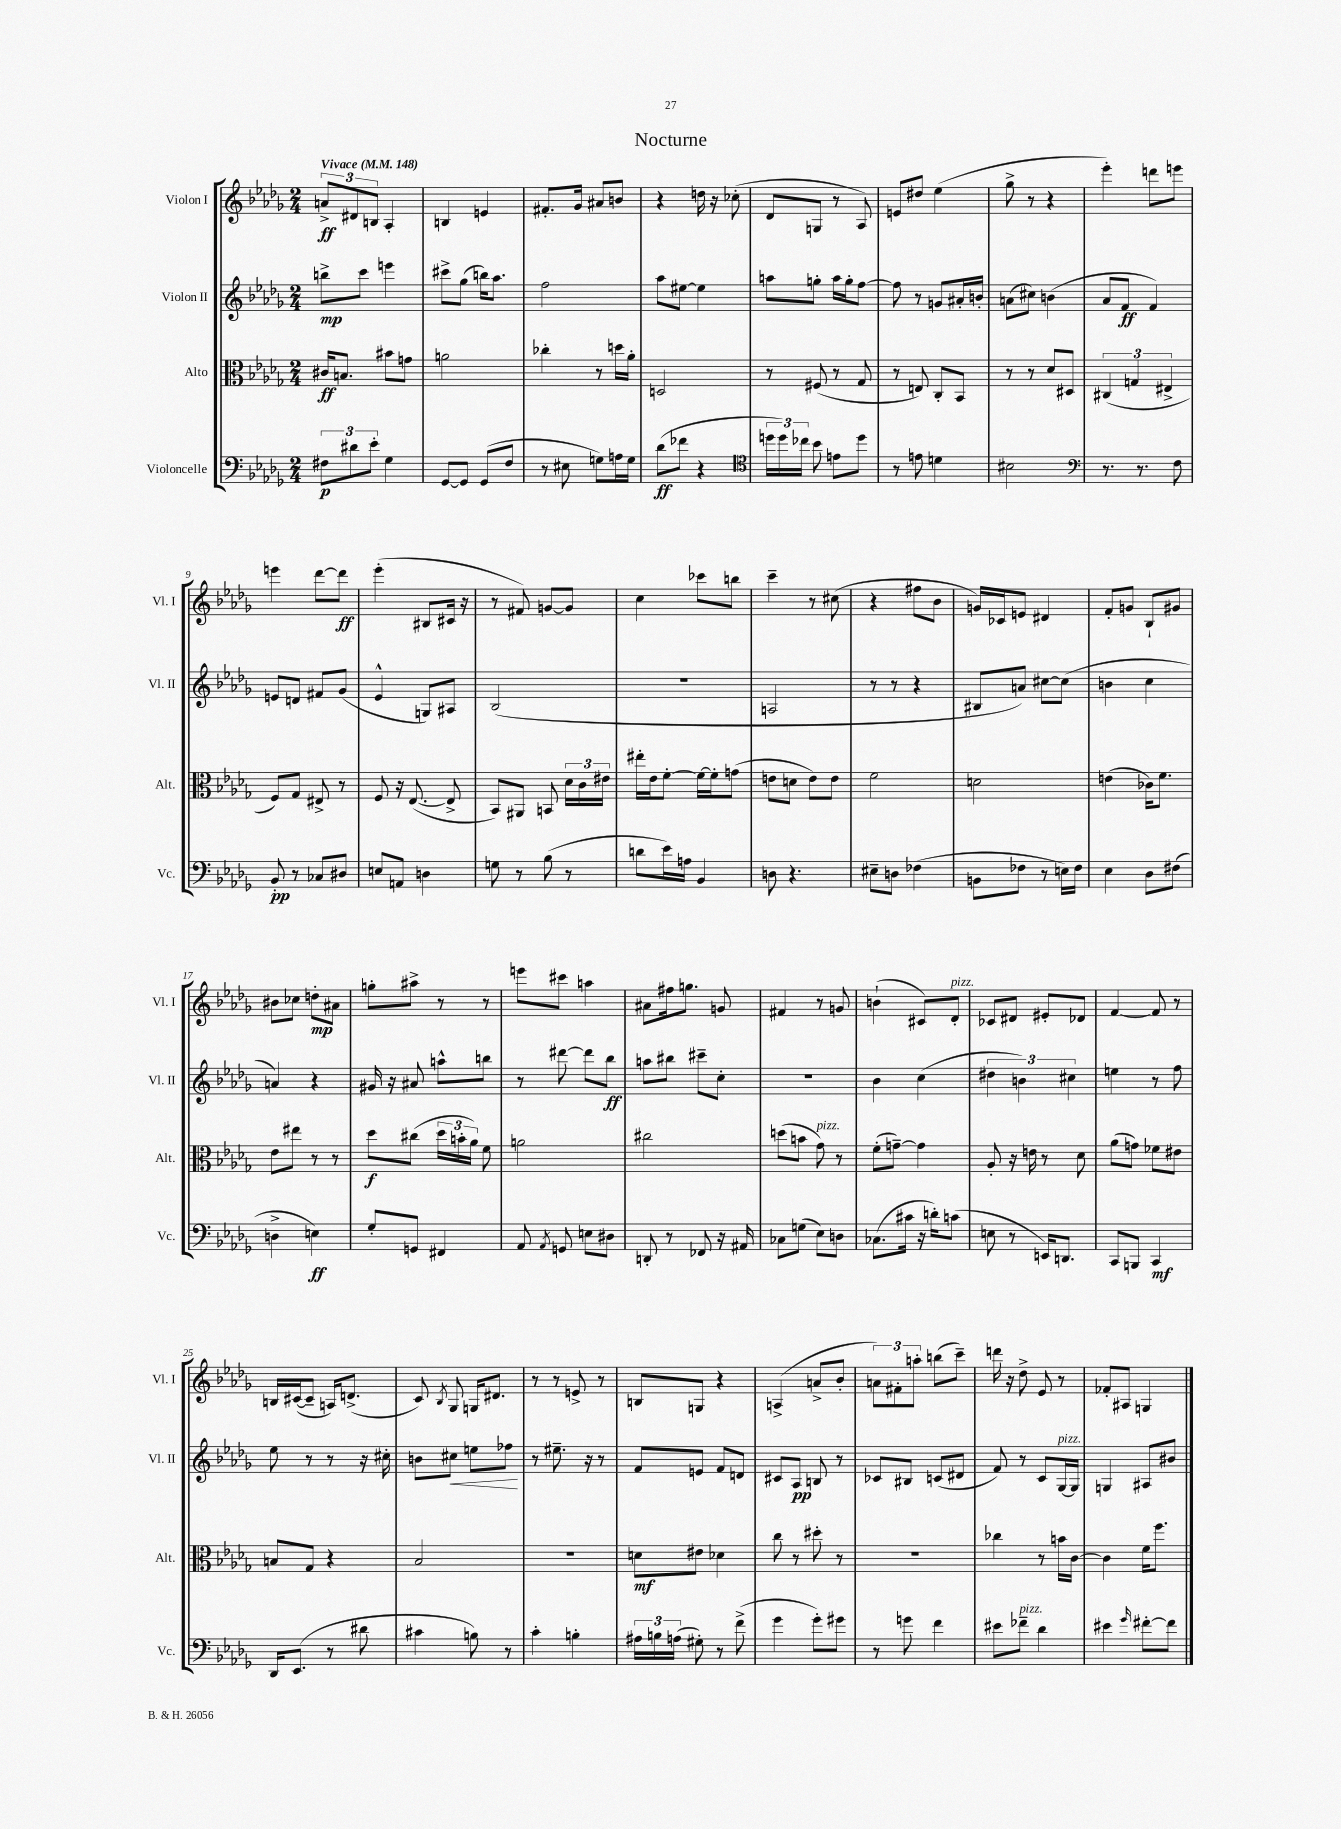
\header { title = "Nocturne" }
<<
\new StaffGroup <<
\new Staff = "s0" \with { instrumentName = "Violon I" shortInstrumentName = "Vl. I" } {
    \clef treble \key des \major \numericTimeSignature \time 2/4 \tempo "Vivace" 4 = 148
    \autoBeamOff \tuplet 3/2 { a'8[->\ff dis'8 b8] } aes4-. |
    b4 e'4 |
    fis'8.[-. ges'16] ais'8[ b'8] |
    r4 d''16 r16 ces''8-.( |
    des'8[ g8] r8 aes8) |
    e'8[ dis''8] ees''4( |
    ges''8-> r8 r4 |
    ees'''4-.) d'''8[ e'''8] |
    e'''4 des'''8[~ des'''8]\ff |
    ees'''4-.( bis8[ cis'16] r16 |
    r8 fis'8) g'8[~ g'8] |
    c''4 ces'''8[ b''8] |
    c'''4-- r8 cis''8( |
    r4 fis''8[ bes'8] |
    g'16[) ces'16 e'8] dis'4 |
    f'8[-. g'8] bes8[-! gis'8] |
    bis'8[ ces''8] d''8[-.\mp ais'8] |
    g''8[-. ais''8]-> r8 r8 |
    e'''8[ cis'''8] a''4 |
    ais'8[ fis''16 g''8.] g'8 |
    fis'4 r8 g'8 |
    b'4-!( cis'8[) des'8]-.^\markup { \italic "pizz." } |
    ces'8[ dis'8] eis'8[-. des'8] |
    f'4~ f'8 r8 |
    b16[ cis'16~( cis'8]-- a16[) d'8.]->( |
    c'8) \acciaccatura { bes8 } ges8 g16[ dis'8.] |
    r8 r8 e'8-> r8 |
    b8[ g8] r4 |
    a4->( a'8[-> bes'8]-. |
    \tuplet 3/2 { a'8[) fis'8-. a''8]-. } b''8[( c'''8]--) |
    d'''16 r16 des''8-> ees'8 r8 |
    fes'8[-. ais8] g4 \bar "|." |
}
\new Staff = "s1" \with { instrumentName = "Violon II" shortInstrumentName = "Vl. II" } {
    \clef treble \key des \major \numericTimeSignature \time 2/4
    \autoBeamOff b''8[->\mp c'''8] e'''4 |
    cis'''8[-> ges''8]( b''16[) aes''8.] |
    f''2 |
    aes''8[ eis''8]~ eis''4 |
    a''8[ g''8]-. a''16[ g''16-. f''8]~ |
    f''8 r8 g'8[ ais'16-. b'16]-. |
    a'8[( cis''8]) b'4( |
    aes'8[ f'8]\ff f'4) |
    e'8[ d'8] fis'8[ ges'8]( |
    ees'4-^ g8[) ais8] |
    bes2( |
    r2 |
    a2 |
    r8 r8 r4 |
    bis8[ a'8]) cis''8[~ cis''8]( |
    b'4 c''4 |
    a'4) r4 |
    gis'16 r16 ais'8 a''8[-^ b''8] |
    r8 dis'''8~ dis'''8[ bes''8]\ff |
    a''8[ bis''8] cis'''8[-- c''8]-. |
    R2 |
    bes'4 c''4( |
    \tuplet 3/2 { dis''4 b'4) cis''4 } |
    e''4 r8 f''8 |
    ees''8 r8 r8 r16 cis''16-. |
    b'8[ cis''8]\< e''8[ fes''8]\! |
    r8 eis''8.-- r16 r8 |
    f'8[ e'8] f'8[ d'8] |
    cis'8[ aes8]\pp b8 r8 |
    ces'8[ bis8] c'8[( dis'8] |
    f'8) r8 c'8[ ges16~^\markup { \italic "pizz." } ges16] |
    g4 ais8[ bis'8] \bar "|." |
}
\new Staff = "s2" \with { instrumentName = "Alto" shortInstrumentName = "Alt." } {
    \clef alto \key des \major \numericTimeSignature \time 2/4
    \autoBeamOff cis'16[\ff b8.] bis'8[ g'8] |
    a'2 |
    ces''4-. r8 d''16[ aes'16]-. |
    d2 |
    r8 fis8( r8 ges8 |
    r8 e8) c8[-. bes,8] |
    r8 r8 des'8[ dis8] |
    \tuplet 3/2 { cis4( g4 eis4-> } |
    f8[) ges8] eis8-> r8 |
    f8 r16 ees8.~( ees8-> |
    bes,8[) ais,8] b,8 \tuplet 3/2 { des'16[ c'16 eis'16] } |
    eis''16[-. ees'16 f'8]~-. f'16[~ f'16-. g'8]( |
    e'8[ d'8] e'8[) e'8] |
    f'2 |
    d'2 |
    e'4( ces'16[) f'8.] |
    ees'8[ eis''8] r8 r8 |
    des''8[\f cis''8]( \tuplet 3/2 { des''16[ b'16-. aes'16]) } f'8 |
    a'2 |
    cis''2 |
    d''8[( b'8] ges'8^\markup { \italic "pizz." }) r8 |
    f'8[-.( g'8]~--) g'4 |
    aes8-. r16 e'16 r8 des'8 |
    aes'8[( g'8]) fes'8[ eis'8] |
    b8[ ges8] r4 |
    bes2 |
    R2 |
    d'8[\mf eis'8] des'4 |
    c''8 r8 dis''8-. r8 |
    R2 |
    ces''4 r8 b'16[ c'16]~ |
    c'4 f'16[ f''8.] \bar "|." |
}
\new Staff = "s3" \with { instrumentName = "Violoncelle" shortInstrumentName = "Vc." } {
    \clef bass \key des \major \numericTimeSignature \time 2/4
    \autoBeamOff \tuplet 3/2 { fis8[\p dis'8 ees'8]-. } ges4 |
    ges,8[~ ges,8] ges,8[( f8] |
    r8 eis8 g8[) a16 g16] |
    des'8[\ff( fes'8] r4 |
    \clef tenor \tuplet 3/2 { d''16[ d''16) ces''16] } bes'8 e'8[ d''8] |
    r8 e'8 d'4 |
    bis2 |
    \clef bass r8. r8. f8 |
    bes,8-.\pp r8 ces8[ dis8] |
    e8[ a,8] d4 |
    g8 r8 bes8( r8 |
    d'8[ ees'16) a16] bes,4 |
    d8 r4. |
    eis8[-- d8] fes4( |
    b,8[ fes8] r8 e16[) fes16] |
    ees4 des8[ fis8]( |
    d4-> e4\ff) |
    ges8[-. g,8] fis,4 |
    aes,8 \acciaccatura { aes,8 } g,8 e8[ dis8] |
    d,8-. r8 fes,8 r16 ais,16 |
    ces8[ g8]( ees8[) d8] |
    ces8.[( cis'16] r16 d'16[-.) c'8]( |
    e8 r8 e,16[) d,8.] |
    c,8[ b,,8] c,4\mf |
    des,16[ ees,8.]( r8 dis'8 |
    cis'4 b8) r8 |
    c'4-. b4-. |
    \tuplet 3/2 { ais16[ b16 a16]( } gis8-.) r8 f'8->( |
    ges'4 ges'8[-.) gis'8] |
    r8 g'8 f'4 |
    eis'8[ fes'8]--^\markup { \italic "pizz." } des'4 |
    eis'4 \grace { ges'16 } fis'8[~-. fis'8] \bar "|." |
}
>>
>>
